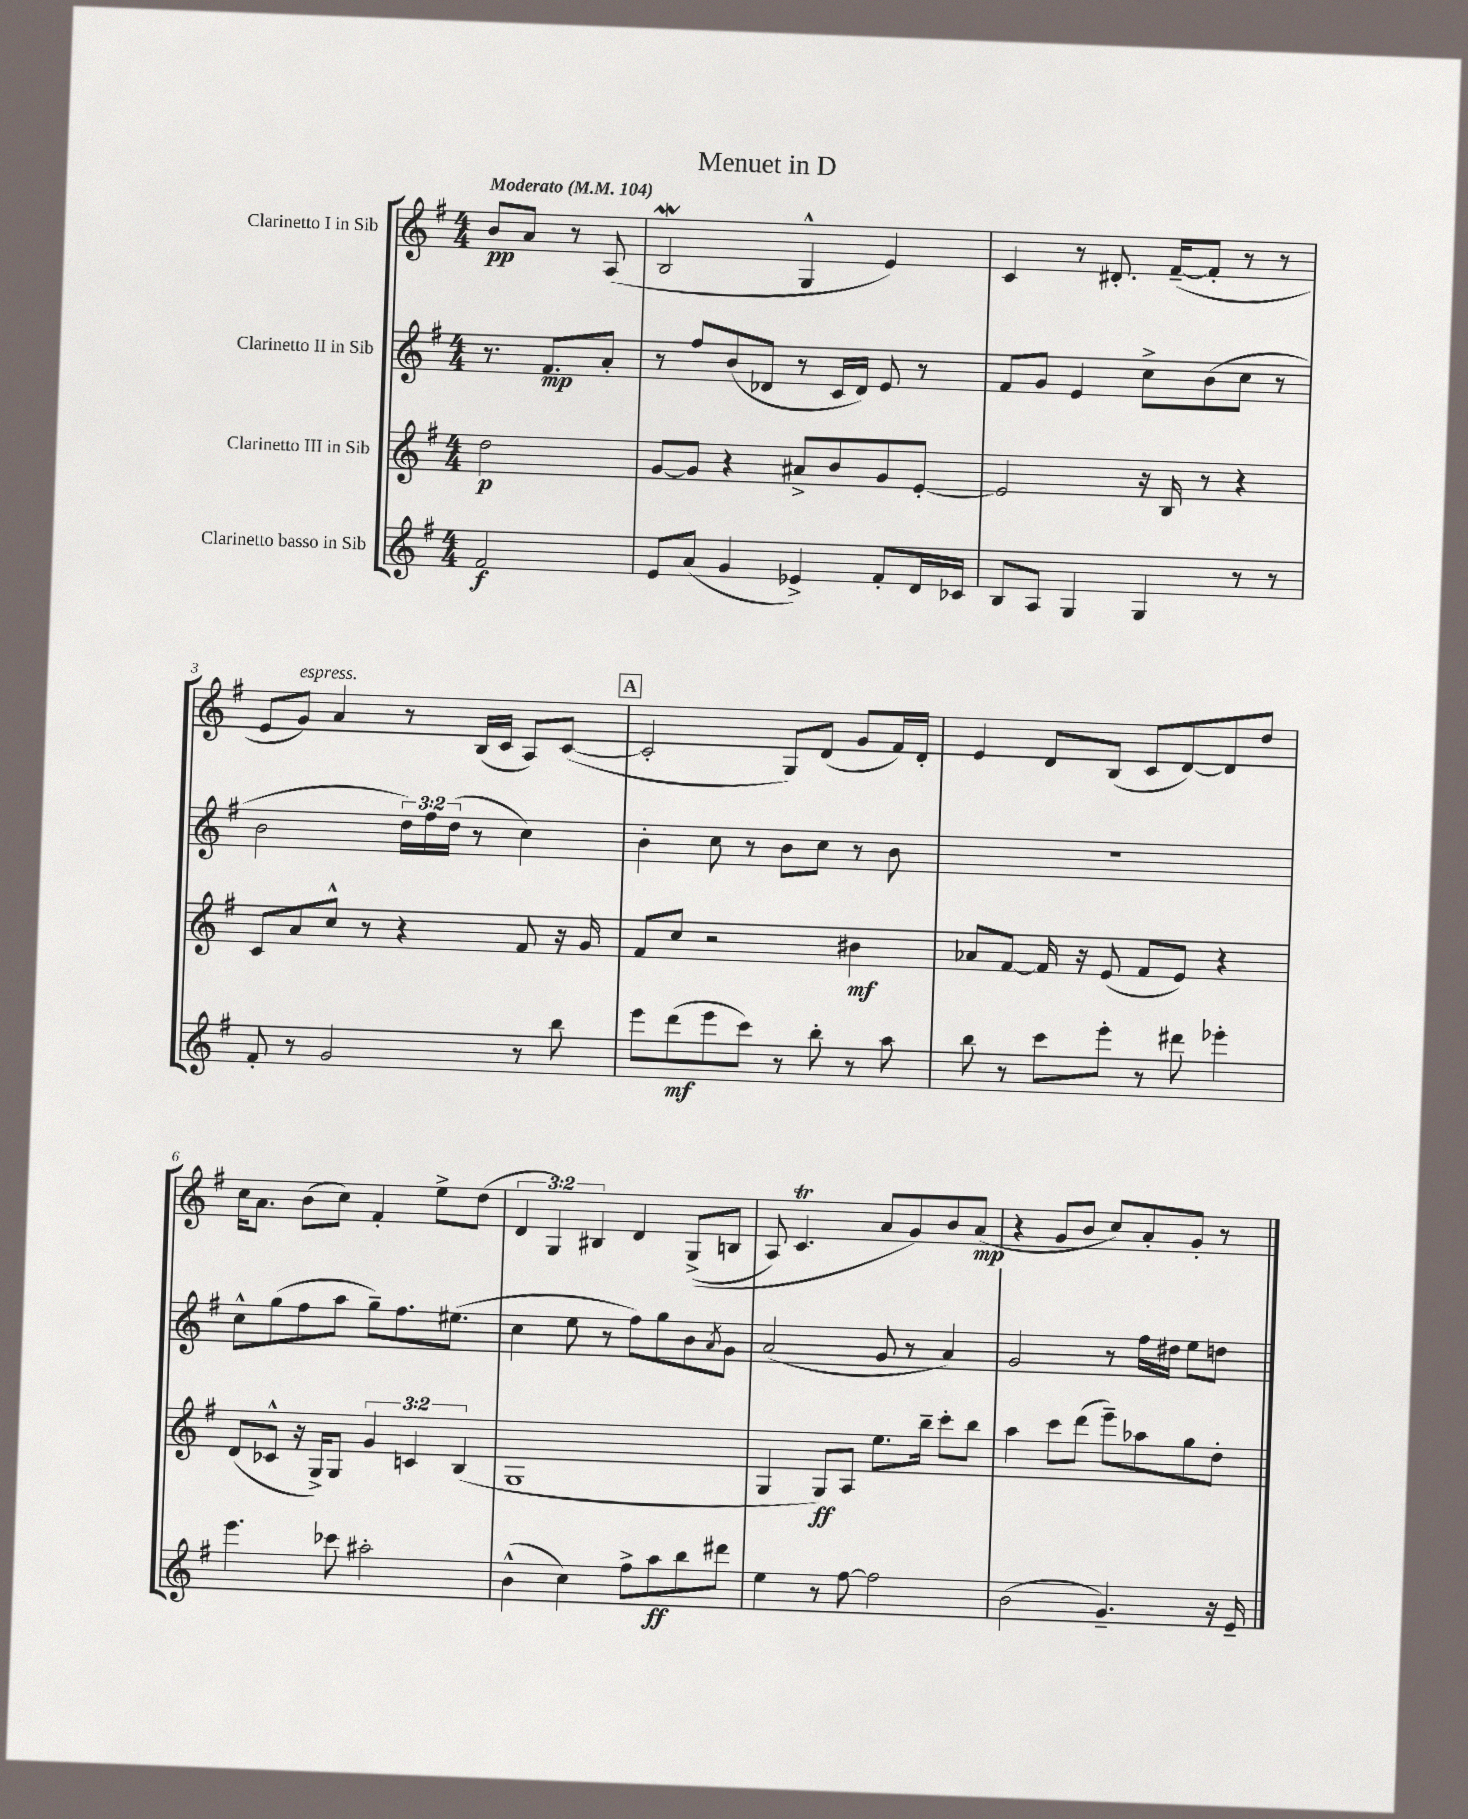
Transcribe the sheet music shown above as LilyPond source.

\header { title = "Menuet in D" }
<<
\new StaffGroup <<
\new Staff = "s0" \with { instrumentName = "Clarinetto I in Sib" } {
    \clef treble \key g \major \numericTimeSignature \time 4/4 \override Staff.TupletNumber.text = #tuplet-number::calc-fraction-text \partial 2 \tempo "Moderato" 4 = 104
    b'8\pp a'8 r8 a8( |
    b2\mordent g4-^ e'4) |
    c'4 r8 dis'8.-. fis'16~--( fis'8-. r8 r8 |
    e'8 g'8^\markup { \italic "espress." }) a'4 r8 b16( c'16 a8) c'8~( |
    \mark \markup { \box "A" } c'2-. g8) d'8( g'8 fis'16) d'16-. |
    e'4 d'8 b8( c'8 d'8~) d'8 d''8 |
    c''16 a'8. b'8( c''8) fis'4-. e''8-> d''8( |
    \tuplet 3/2 { d'4 g4) bis4 } d'4 g8->(\( b8 |
    a8) c'4.\trill a'8 g'8\) b'8 a'8\mp( |
    r4 g'8 b'8 c''8) a'8-. g'8-. r8 \bar "|." |
}
\new Staff = "s1" \with { instrumentName = "Clarinetto II in Sib" } {
    \clef treble \key g \major \numericTimeSignature \time 4/4 \override Staff.TupletNumber.text = #tuplet-number::calc-fraction-text \partial 2
    r8. fis'8.\mp a'8-. |
    r8 fis''8 b'8( des'8 r8 c'16 des'16) e'8 r8 |
    fis'8 g'8 e'4 c''8-> b'8( c''8 r8 |
    b'2 \tuplet 3/2 { d''16) fis''16 d''16( } r8 c''4) |
    \mark \markup { \box "A" } b'4-. c''8 r8 b'8 c''8 r8 b'8 |
    R1 |
    c''8-^ g''8( fis''8 a''8 g''8--) fis''8. eis''8.( |
    c''4 e''8 r8 fis''8) g''8 b'8 \acciaccatura { a'8 } g'8 |
    a'2( g'8 r8 a'4) |
    g'2 r8 fis''16 dis''16 e''8 d''8 \bar "|." |
}
\new Staff = "s2" \with { instrumentName = "Clarinetto III in Sib" } {
    \clef treble \key g \major \numericTimeSignature \time 4/4 \override Staff.TupletNumber.text = #tuplet-number::calc-fraction-text \partial 2
    d''2\p |
    g'8~ g'8 r4 ais'8-> b'8 g'8 e'8~-. |
    e'2 r16 b16 r8 r4 |
    c'8 a'8 c''8-^ r8 r4 fis'8 r16 g'16 |
    \mark \markup { \box "A" } fis'8 c''8 r2 bis'4\mf |
    aes'8 fis'8~ fis'16 r16 e'8( fis'8 e'8) r4 |
    d'8( ces'8-^ r16 g16->) g8 \tuplet 3/2 { g'4 c'4 b4( } |
    g1 |
    g4 g8\ff) a8 e''8. b''16-- c'''8-. b''8 |
    a''4 c'''8 d'''8( e'''8--) aes''8 g''8 d''8-. \bar "|." |
}
\new Staff = "s3" \with { instrumentName = "Clarinetto basso in Sib" } {
    \clef treble \key g \major \numericTimeSignature \time 4/4 \partial 2
    fis'2\f |
    e'8 a'8( g'4 ees'4->) fis'8-. d'16 ces'16 |
    b8 a8 g4 g4 r8 r8 |
    fis'8-. r8 g'2 r8 b''8 |
    \mark \markup { \box "A" } e'''8 d'''8\mf( e'''8 c'''8) r8 b''8-. r8 a''8 |
    b''8 r8 c'''8 e'''8-. r8 dis'''8 ees'''4-. |
    e'''4. ces'''8 ais''2-. |
    b'4-^( c''4) fis''8-> a''8\ff b''8 dis'''8 |
    e''4 r8 fis''8~ fis''2 |
    b'2( g'4.--) r16 e'16-- \bar "|." |
}
>>
>>
